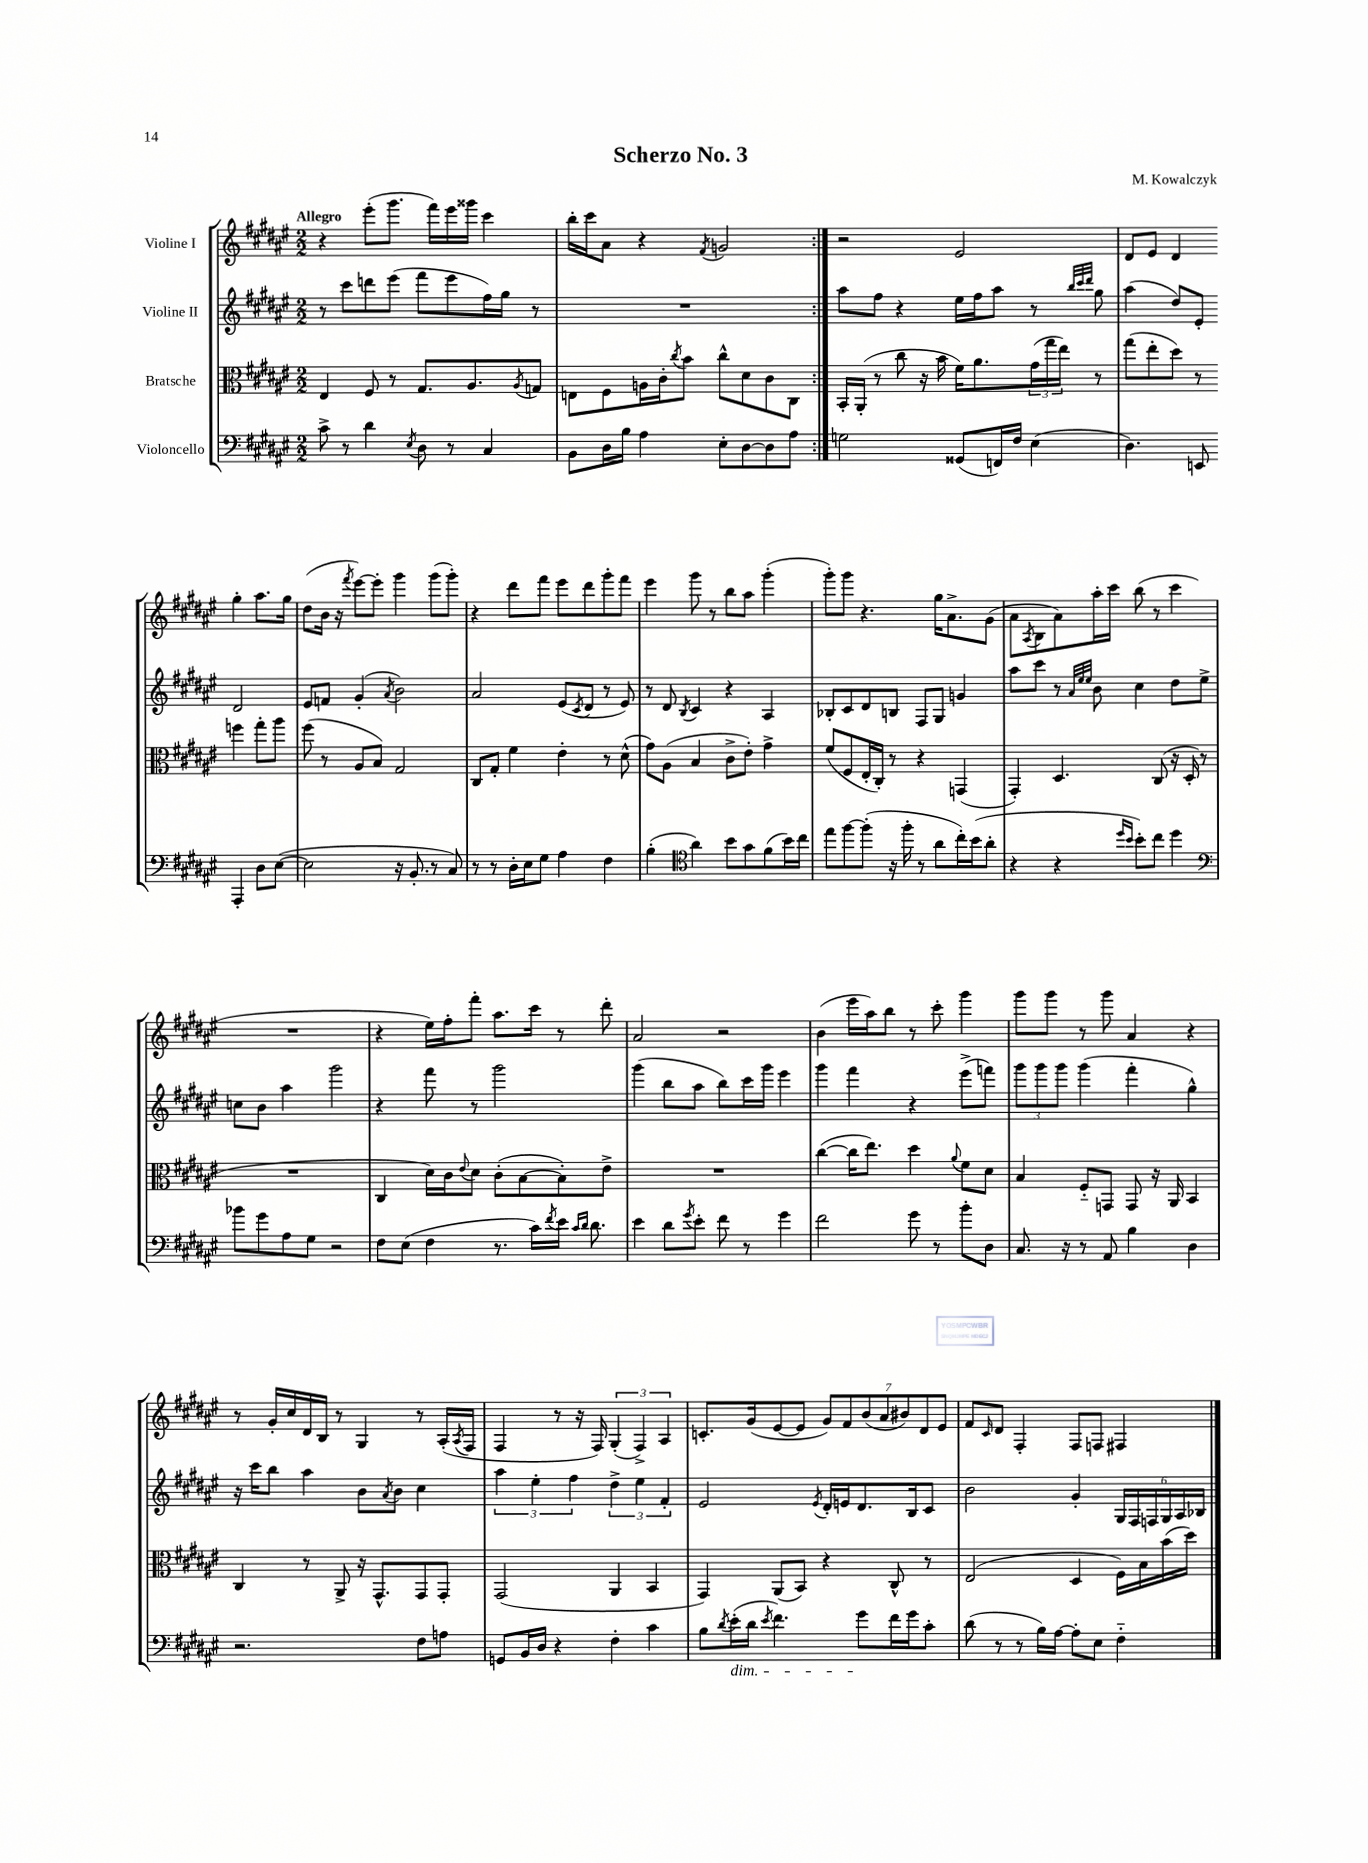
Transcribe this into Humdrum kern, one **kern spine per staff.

**kern	**kern	**kern	**kern
*part4	*part3	*part2	*part1
*staff4	*staff3	*staff2	*staff1
*I"Violoncello	*I"Bratsche	*I"Violine II	*I"Violine I
*clefF4	*clefC3	*clefG2	*clefG2
*k[f#c#g#d#a#e#]	*k[f#c#g#d#a#e#]	*k[f#c#g#d#a#e#]	*k[f#c#g#d#a#e#]
*M2/2	*M2/2	*M2/2	*M2/2
=1	=1	=1	=1
!	!	!	!LO:TX:a:B:t=Allegro
8c#^\	4E#/	8r	4r
8r	.	8ccc#\L	.
4d#\	8F#/	8dddn\	(8eee#'\L
.	8r	(8eee#\J	8.ggg#\J
8qE#/	.	.	.
8D#\	8.G#/L	8fff#\L	.
.	.	.	16fff#\LL)
8r	.	8eee#\	16eee#\
.	8.A#/	.	16ggg##X\JJ
4C#/	.	16ff#\L)	4ccc#\
.	.	16gg#\JJ	.
.	8qA#/	.	.
.	8Gn/J	8r	.
=2	=2	=2	=2
8BB\L	8En\L	1r	16bb'\LL
.	.	.	16ccc#\J
16D#\L	8F#\	.	8a#\J
16B\JJ	.	.	.
4A#\	16An\L	.	4r
.	16c#'\J	.	.
.	8qcc#/	.	.
.	8b\J	.	.
.	.	.	8qf#/
8E#'\L	8cc#^^\L	.	2gn/
[8D#\	8d#\	.	.
8D#\]	8c#\	.	.
8A#\J	8C#\J	.	.
=3:|!	=3:|!	=3:|!	=3:|!
2Gn\	16BB'/LL	8aa#\L	2r
.	(16AA#'/JJ	.	.
.	8r	8ff#\J	.
.	8cc#\	4r	.
.	16r	.	.
.	16b\	.	.
(8GG##X/L	16f#\KL)	16ee#\LL	2e#/
.	8.a#\	16ff#\J	.
16FFn/L)	.	8aa#\J	.
16F#/JJ	.	.	.
(4E#\	(24g#\L	8r	.
.	24gg#\	.	.
.	24ee#\JJ)	.	.
.	.	32qqbb/LLL	.
.	.	32qqccc#/	.
.	.	32qqddd#/JJJ	.
.	8r	8gg#\	.
=4	=4	=4	=4
4.D#\)	(8gg#\L	(4aa#\	8d#/L
.	8ee#'\	.	8e#/J
.	8dd#\J)	8dd#/L)	4d#/
8EEn/	8r	8e#'/J	.
4AAA#'/	4ffn\	2d#/	4gg#'\
8D#\L	8gg#'\L	.	8.aa#\L
([8E#\J	8aa#\J	.	.
.	.	.	16gg#\Jk
!!LO:LB:g=z
=5	=5	=5	=5
2E#\]	(8ff#\	8e#/L	(8dd#\L
.	8r	8fn/J	16b\Jk
.	.	.	16r
.	.	.	8qfff#/
.	8A#/L	(4g#'/	[8eee#\L)
.	8B/J)	.	8eee#'\J]
.	.	8qa#/	.
16r	2G#/	2b\)	4ggg#\
8.BB'/	.	.	.
8r	.	.	(8ggg#\L
8C#/)	.	.	8ggg#'\J)
=6	=6	=6	=6
8r	8C#/L	2a#/	4r
8r	8G#'/J	.	.
16D#'\LL	4f#\	.	8ddd#\L
16E#\J	.	.	.
8G#\J	.	.	8fff#\J
4A#\	4e#'\	(8e#/L	8eee#\L
.	.	8qc#/	.
.	.	8d#/J	8ddd#\
4F#\	8r	8r	8ggg#'\
.	(8d#^^\	8e#/)	8fff#\J
=7	=7	=7	=7
(4B'\	8g#\L)	8r	4eee#\
.	(8A#\J	8d#/	.
*clefC4	*	*	*
.	.	8qB/	.
4a#\)	4B/	4c#/	8ggg#\
.	.	.	8r
8b\L	8c#^\L	4r	8bb\L
8g#\	8e#'\J)	.	8aa#\J
(8f#\	4g#^\	4A#/	(4ggg#'\
16b\L)	.	.	.
16cc#\JJ	.	.	.
=8	=8	=8	=8
8ee#\L	(8f#/L	8B-X'/L	8ggg#'\L)
[8ff#\	8F#/	8c#/	8ggg#\J
(8ff#'\J]	16E#'/L	8d#/	4.r
.	16C#'/JJ)	.	.
16r	8r	8Bn/J	.
16ff#'\	.	.	.
8r	4r	8F#/L	.
8a#\L	.	8G#/J	16gg#\KL
.	.	.	8.a#^\
16cc#'\L)	(4GGn/	4gn/	.
(16b\J	.	.	.
8a#'\J	.	.	(8g#\J
=9	=9	=9	=9
4r	4GG#'/)	8aa#\L	8a#\L
.	.	.	8qA#/
.	.	8ccc#\J	8B\
4r	4.D#/	8r	8a#\)
.	.	32qqa#/LLL	.
.	.	32qqee#/	.
.	.	32qqee#/JJJ	.
.	.	8b\	16aa#'\L
.	.	.	16ccc#\JJ
16qqdd#/LL	.	.	.
16qqb/JJ	.	.	.
8b'\L)	.	4cc#\	(8bb\
8cc#\J	(8C#/	.	8r
4dd#\	16r	8dd#\L	4ccc#\
.	16D#'/	.	.
.	8r	8ee#^\J	.
!!LO:LB:g=z
=10	=10	=10	=10
*clefF4	*	*	*
8b-X\L	1r	8ccn\L	1r
8g#\	.	8b\J	.
8A#\	.	4aa#\	.
8G#\J	.	.	.
2r	.	2ggg#\	.
=11	=11	=11	=11
8F#\L	4C#/	4r	4r
(8E#\J	.	.	.
4F#\	16d#\LL)	8fff#\	16ee#\LL)
.	16c#\J	.	16ff#'\J
.	8qqe#/	.	.
.	8d#\J	8r	8fff#'\J
8.r	(8c#'\L	2ggg#\	8.aa#\L
.	[8B\	.	.
16c#\LL)	.	.	16ccc#\Jk
8qf#/	.	.	.
16e#\JJ	8B'\])	.	8r
16qqc#/LL	.	.	.
16qqd#/JJ	.	.	.
8.d#\	.	.	.
.	8e#^\J	.	8ddd#'\
=12	=12	=12	=12
4e#\	1r	(4ggg#\	2a#/
8d#\L	.	8bb\L	.
8qg#/	.	.	.
8e#'\J	.	8aa#\J	.
8f#\	.	8bb\L)	2r
8r	.	16ccc#\L	.
.	.	16ggg#\JJ	.
4g#\	.	4eee#\	.
=13	=13	=13	=13
2f#\	([4cc#\	4ggg#\	(4b\
.	16cc#\KL]	4fff#\	16eee#\LL
.	8.ee#\J)	.	16aa#\J)
.	.	.	8bb\J
8g#\	4dd#\	4r	8r
8r	.	.	8ccc#'\
.	8qqa#/	.	.
8b'\L	8f#\L	(8eee#^\L	4ggg#\
8D#\J	8d#\J	8fffn\J)	.
=14	=14	=14	=14
8.C#/	4B/	12ggg#\L	8ggg#\L
.	.	12ggg#\	.
.	.	.	8ggg#\J
.	.	12ggg#\J	.
16r	.	.	.
8r	8F#/L	(4ggg#\	8r
8AA#/	8GGn/J	.	8ggg#\
4B\	8GG/	4fff#'\	4a#/
.	16r	.	.
.	16AA#/	.	.
4D#\	4BB/	4gg#^^\)	4r
!!LO:LB:g=z
=15	=15	=15	=15
2.r	4C#/	16r	8r
.	.	16ccc#\KL	.
.	.	8bb\J	16g#'/LL
.	.	.	16cc#/
.	8r	4aa#\	16d#/
.	.	.	16B/JJ
.	8AA#^/	.	8r
.	16r	8b\L	4G#/
.	8.GG#^^/L	.	.
.	.	8qa#/	.
.	.	8b\J	.
8F#\L	8GG#/	4cc#\	8r
8An\J	8GG#'/J	.	(16A#'/LL
.	.	.	8qA#/
.	.	.	16F#/JJ
=16	=16	=16	=16
8GGn/L	(2GG#/	6aa#\	4F#/
16BB/L	.	.	.
.	.	6ee#'\	.
16D#/JJ	.	.	.
4r	.	.	8r
.	.	6ff#\	.
.	.	.	16r
.	.	.	16F#/)
4F#'\	4AA#/	6dd#^\	(6G#'/
.	.	6ee#\	6F#^/)
4c#\	4BB/	.	.
.	.	6f#'/	6A#/
=17	=17	=17	=17
8B\L	4GG#/)	2e#/	8.cn'/L
8qd#/	.	.	.
!LO:TX:b:i:t=dim.	!	!	!
(16e#'\L	.	.	.
16d#\JJ	.	.	(16g#/k
8qe#/	.	.	.
4.f#\)	(8AA#/L	.	[8e#/
.	8BB/J)	.	8e#/J]
.	.	8qe#/	.
.	4r	16d#'/LL	14g#/L)
.	.	16en/J	.
.	.	.	14f#/
8g#\L	.	8.d#/	.
.	.	.	(14b/
.	.	.	14a#/
16f#\L	8C#^^/	.	.
.	.	.	14b#X/)
16g#\J	.	16B/k	.
.	.	.	14d#/
8c#'\J	8r	8c#/J	.
.	.	.	14e#/J
=18	=18	=18	=18
(8d#\	(2E#/	2b\	8f#/L
.	.	.	16qqc#/
8r	.	.	8d#/J
8r	.	.	4F#'/
16B\LL)	.	.	.
[16A#\JJ	.	.	.
8A#'\L]	4D#/	4g#'/	8F#/L
8E#\J	.	.	8Fn/J
4F#\	16F#\LL)	24G#/LL	4F#X/
.	.	24F#/	.
.	16B\	.	.
.	.	24Fn/	.
.	(16b\	24G#/	.
.	.	24A#/	.
.	16dd#\JJ)	.	.
.	.	24B-X/JJ	.
==	==	==	==
*-	*-	*-	*-
